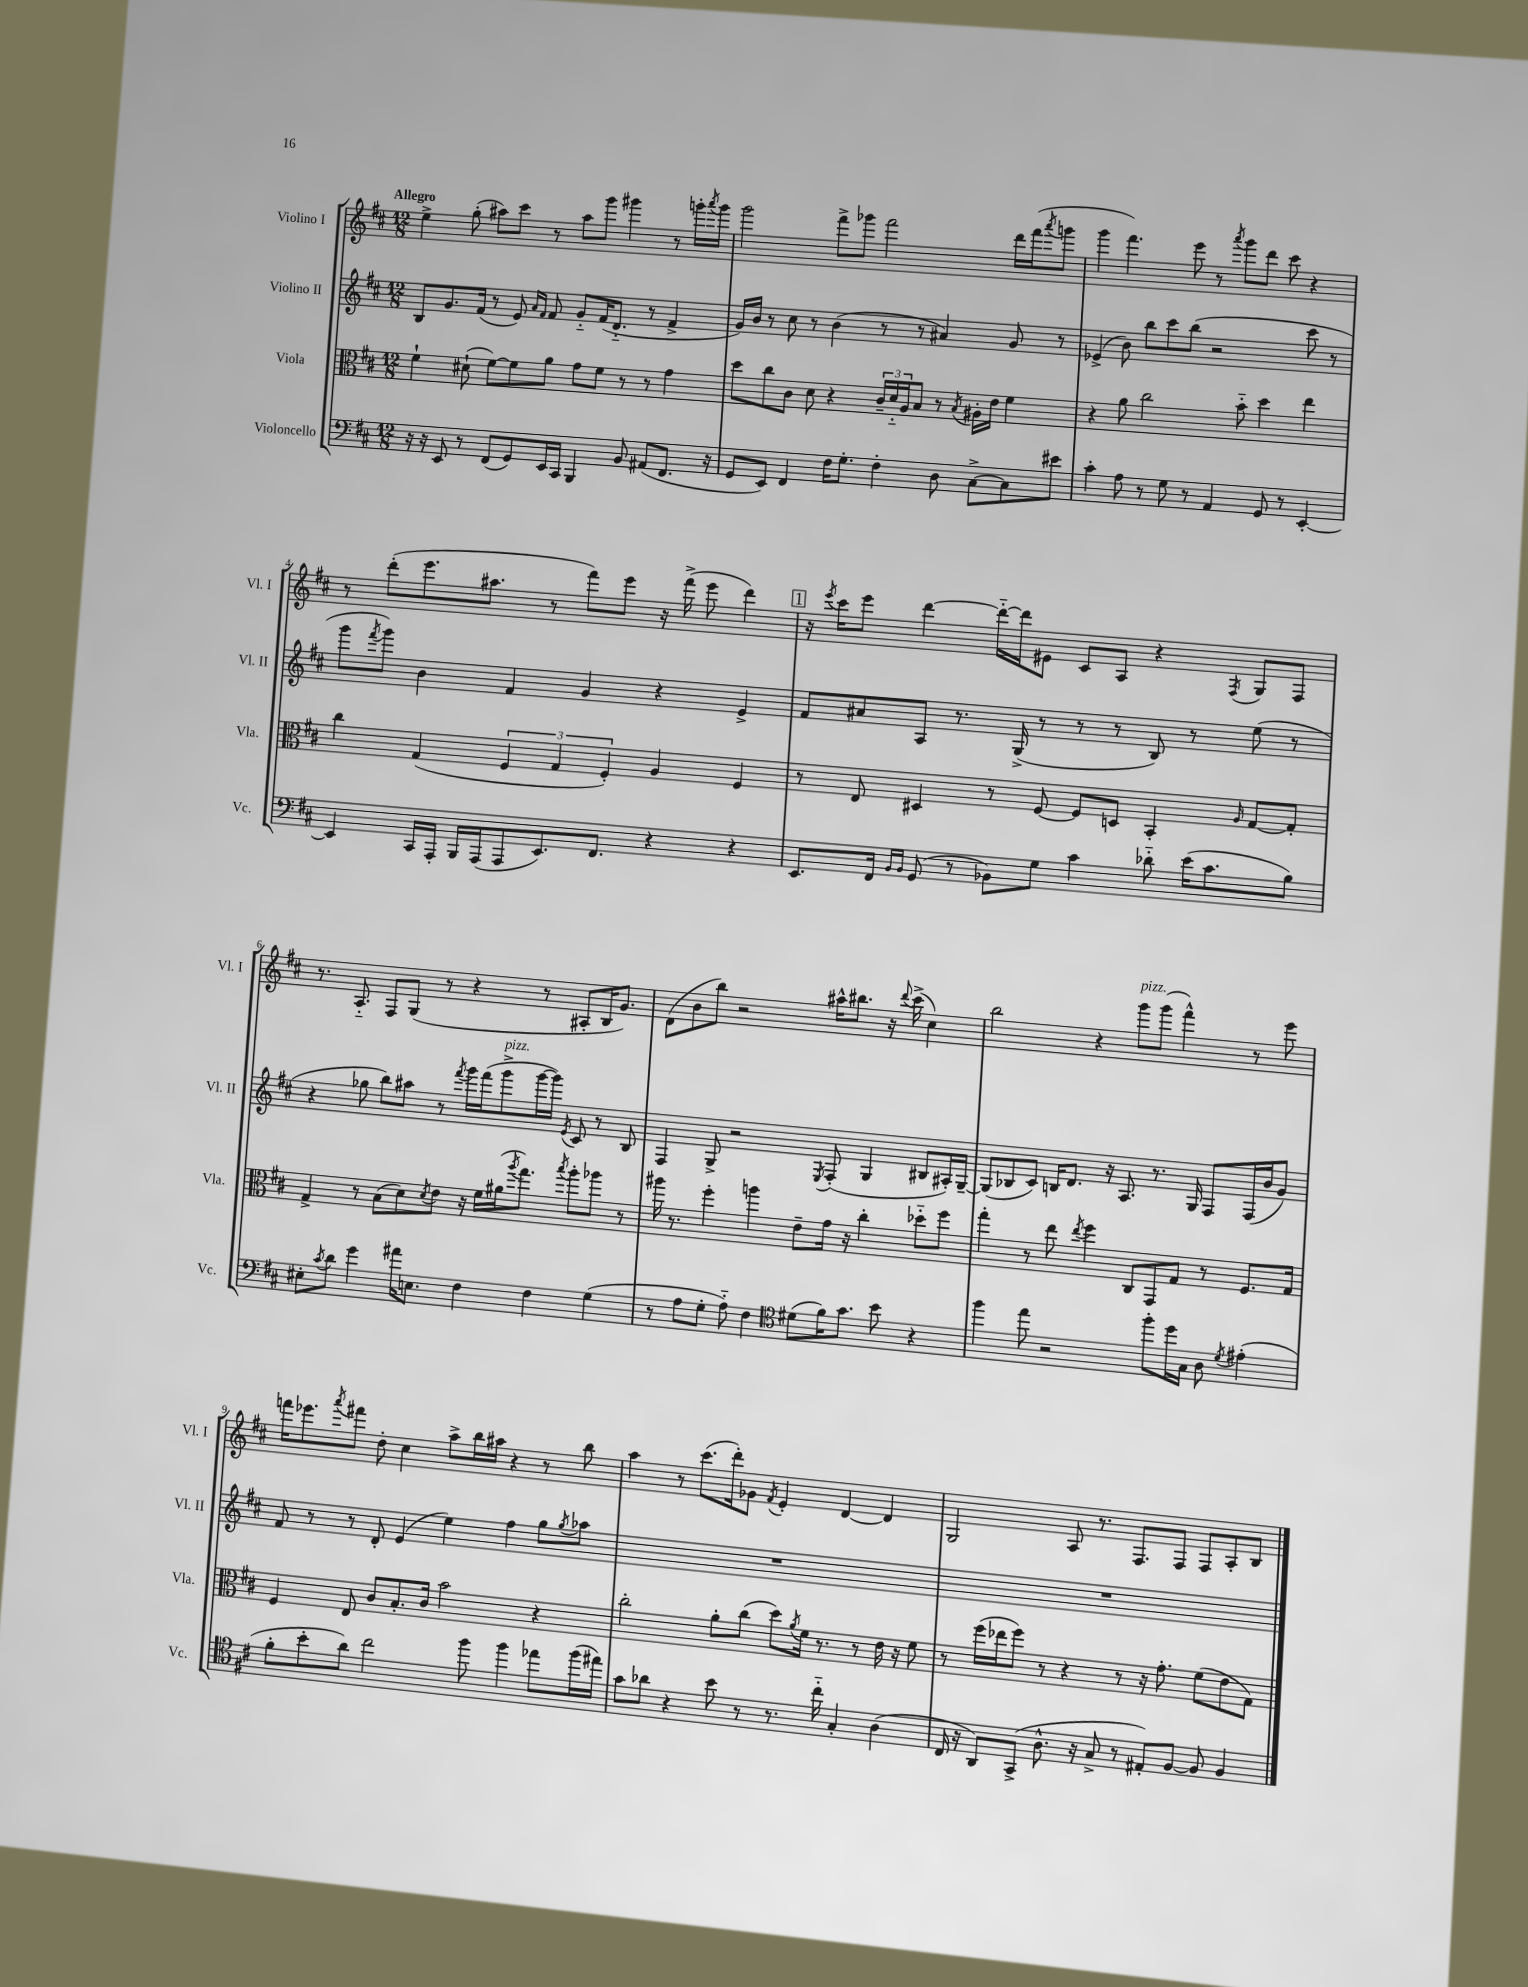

**kern	**kern	**kern	**kern
*staff4	*staff3	*staff2	*staff1
*clefF4	*clefC3	*clefG2	*clefG2
*k[f#c#]	*k[f#c#]	*k[f#c#]	*k[f#c#]
*M12/8	*M12/8	*M12/8	*M12/8
16r	4f#`\	8B/L	4ee^\
16r	.	.	.
8EE/	.	8.g/	.
8r	(8d#`\	.	(8gg'\
.	.	(16f#/Jk	.
(8FF#/L	[8f#\L)	8r	8aa#\L)
8GG/)	8f#\]	8e/)	8ccc#\J
.	.	16qqa/LL	.
.	.	16qqf#/JJ	.
16EE/L	8a\J	8f#/	8r
16CC#/JJ	.	.	.
4BBB/	8g\L	8g'~/L	8aa#\L
.	8f#\J	(16f#/K	8ggg\J
.	.	8.d'~/J	.
8BB/	8r	.	4ggg#\
(8AA#/L	8r	8r	.
8.FF#/J	4g\	4f#^/	8r
.	.	.	16ggg'\LL
.	.	.	8qaaa/
16r	.	.	16ggg\JJ
=	=	=	=
8GG/L	8dd\L	16g/LL)	2ggg\
.	.	16b/JJ	.
8EE/J)	8cc#\	8r	.
4FF#/	8c#\J	8cc#\	.
.	8d\	8r	.
16F#\LK	4r	(4b\	8fff#^\L
8.G'\J	.	.	.
.	.	.	8ggg-\J
4F#'\	24c#~/LL	8r	2fff#\
.	24d'~/	.	.
.	24A/J	.	.
.	8B/J	8r	.
8D\	8r	4a#/)	.
.	8qB/	.	.
[8C#^\L	16A#'\LL	.	.
.	16e\JJ	.	.
8C#\]	4f#\	8g/	16ddd\LL
.	.	.	(16fff#\J
.	.	.	8qaaa/
8e#\J	.	8r	8ggg\J
=	=	=	=
4c#'\	4r	(4e-^/	4ggg\
8A\	8a\	8b\)	4.fff#\)
8r	2cc#\	8bb\L	.
8G\	.	8ccc#\	.
8r	.	(8bb\J	8eee\
4AA/	.	2r	8r
.	.	.	8qaaa/
.	8b'~\	.	8ggg\L
8GG/	4dd\	.	8ddd\J
8r	.	.	8ccc#\
[4EE'/	4ee\	8ccc#\	4r
.	.	8r	.
=	=	=	=
4EE/]	4cc#\	8ggg\L	8r
.	.	8qfff#/	.
.	.	8ggg\J)	(8ddd'\L
16CC#/LL	(4G/	4b\	8.eee\
16AAA'/JJ	.	.	.
16BBB/LL	.	.	.
(16AAA/J	.	.	8.aa#\J
8AAA/	6F#/	4f#/	.
8.EE/)	.	.	8r
.	6G/	.	.
.	.	4g/	8fff#\L)
8.FF#/J	.	.	.
.	6F#'/)	.	.
.	.	.	8eee\J
4r	4A/	4r	16r
.	.	.	(16fff#^\
.	.	.	8eee\
4r	4F#/	4e^/	4ddd\)
=	=	=	=
8.EE/L	8r	8f#/L	16r
.	.	.	8qeee/
.	.	.	16ccc#\LK
.	8E/	8a#/	8eee\J
16FF#/Jk	.	.	.
16qqBB/LL	.	.	.
16qqBB/JJ	.	.	.
(8GG/	4D#/	8A/J	[4ddd\
8r	.	8.r	.
8BB-\L)	8r	.	16ddd'~\_LL
.	.	(16G^/	16ddd\]J
8G\J	[8F#/	8r	8e#\J
4c#\	8F#/]L	8r	8c#/L
.	8D/J	8r	8A/J
8d-'~\	4BB'/	8B/)	4r
(16e\LK	.	8r	.
8.c#\	.	.	.
.	16qqA/	.	8qF#/
.	[8G/L	(8ee\	8G/L
8B\J)	8G'/]J	8r	8F#/J
=	=	=	=
8E#'\L	4G^/	4r	8.r
8qc#/	.	.	.
8d\J	.	.	.
.	.	.	8.A'~/
4g\	8r	8gg-\	.
.	(8B\L	8bb\L)	8F#/L
16a#\LK	8d\)	8aa#\J	(8G/J
8.E\J	.	.	.
.	8qd/	.	.
.	8e\J	8r	8r
.	.	8qfff#/	.
4F#\	16r	16ggg\LL	4r
.	16f#\LL	(16fff#\J	.
.	(16a#\J	8ggg^\	.
.	8qaa/	.	.
.	8.gg\J)	.	.
4F#\	.	[16ggg\L	8r
.	.	16ggg\]JJ)	.
.	8qbb/	8qe/	.
.	8aa'\L	8c#/	8A#'/L
(4G\	8aa-\J	8r	16B/K
.	.	.	8.g/J)
.	8r	8B/	.
=	=	=	=
8r	16aa#\	4F#/	(8d\L
.	8.r	.	.
8A\L	.	.	8b\
8G'\J	4ff#'\	8G^/	8bb\J)
8A'~\)	.	2r	2r
4F#\	4aa\	.	.
*clefC4	*	*	*
(8d#\L	8e~\L	.	.
.	.	8qE/	.
16f#\K)	16g\Jk	(8F#'/	16aa#^^\LK
8.g\J	16r	.	8.bb#\J
.	4cc#'\	4G/	.
8b\	.	.	16r
.	.	.	8qqddd/
.	.	.	(16ccc#^\
4r	8dd-'~\L	8B#/L	4cc#\)
.	8ff#\J	16A#'/L)	.
.	.	[16G~/JJ	.
=	=	=	=
4ff#\	4gg'\	(8G/]L	2bb\
.	.	8B-/	.
8ee\	8r	8c#/J)	.
2r	8ee\	16B/LK	.
.	.	8.d/J	.
.	8qee/	.	.
.	4ff#\	.	4r
.	.	16r	.
.	.	8.A/	.
.	8C#/L	.	8ggg\L
8ff#'\L	8GG/	8.r	(8ggg\J
16dd\L	8G/J	.	4fff#^^\)
16G\JJ	.	16G/	.
8A\	8r	8F#/L	.
8qd/	.	.	.
(4e#'\	8.F#/L	(16F#/L	8r
.	.	16b/J	.
.	.	8g/J)	8eee\
.	16G/Jk	.	.
=	=	=	=
8f#'\L	4F#/	8f#/	16fff\LK
.	.	.	8.eee-\
8b'\	.	8r	.
.	.	.	8qaaa/
8a\J)	8E/	8r	8fff#\J
2cc#\	8c#/L	8d'/	8dd'\
.	8.B'/	(4e/	4cc#\
.	16c#/Jk	.	.
.	2b\	4ee\)	8aa^\L
8ff#\	.	.	16bb\L
.	.	.	16aa#\JJ
4ff#\	.	4ff#\	4r
8ee-\L	4r	8gg\L	8r
.	.	8qgg/	.
(16ff#\L	.	8aa-\J	8bb\
16ee#\JJ)	.	.	.
=	=	=	=
8g\L	2cc#'\	1.r	4aa\
8a-\J	.	.	.
4r	.	.	8r
.	.	.	(8.ccc#\L
8b\	8a'\L	.	.
.	.	.	16ddd'\k)
8r	(8cc#\J	.	8g-\J
.	.	.	8qf#/
8.r	8dd\L)	.	4e'/
.	8qa/	.	.
.	16f#\Jk	.	.
16cc#'~\	8.r	.	.
4G'/	.	.	[4d/
.	8r	.	.
(4A\	16e\	.	4d/]
.	16r	.	.
.	8f#\	.	.
=	=	=	=
16C#/	8r	1.r	2G/
16r	.	.	.
8AA/L)	(16ff#\LL	.	.
.	16ee-\J	.	.
(8GG^/J	8ff#\J)	.	.
8.A^^\	8r	.	.
.	4r	.	8A/
16r	.	.	.
8G^/	.	.	8.r
8r	8r	.	.
.	.	.	8.F#/L
8E#'/L)	16r	.	.
.	8.g'\	.	.
[8F#/J	.	.	8F#/J
8F#/]	(8f#\L	.	8F#/L
4F#/	8e\	.	8A'/
.	8G\J)	.	8B/J
==	==	==	==
*-	*-	*-	*-
